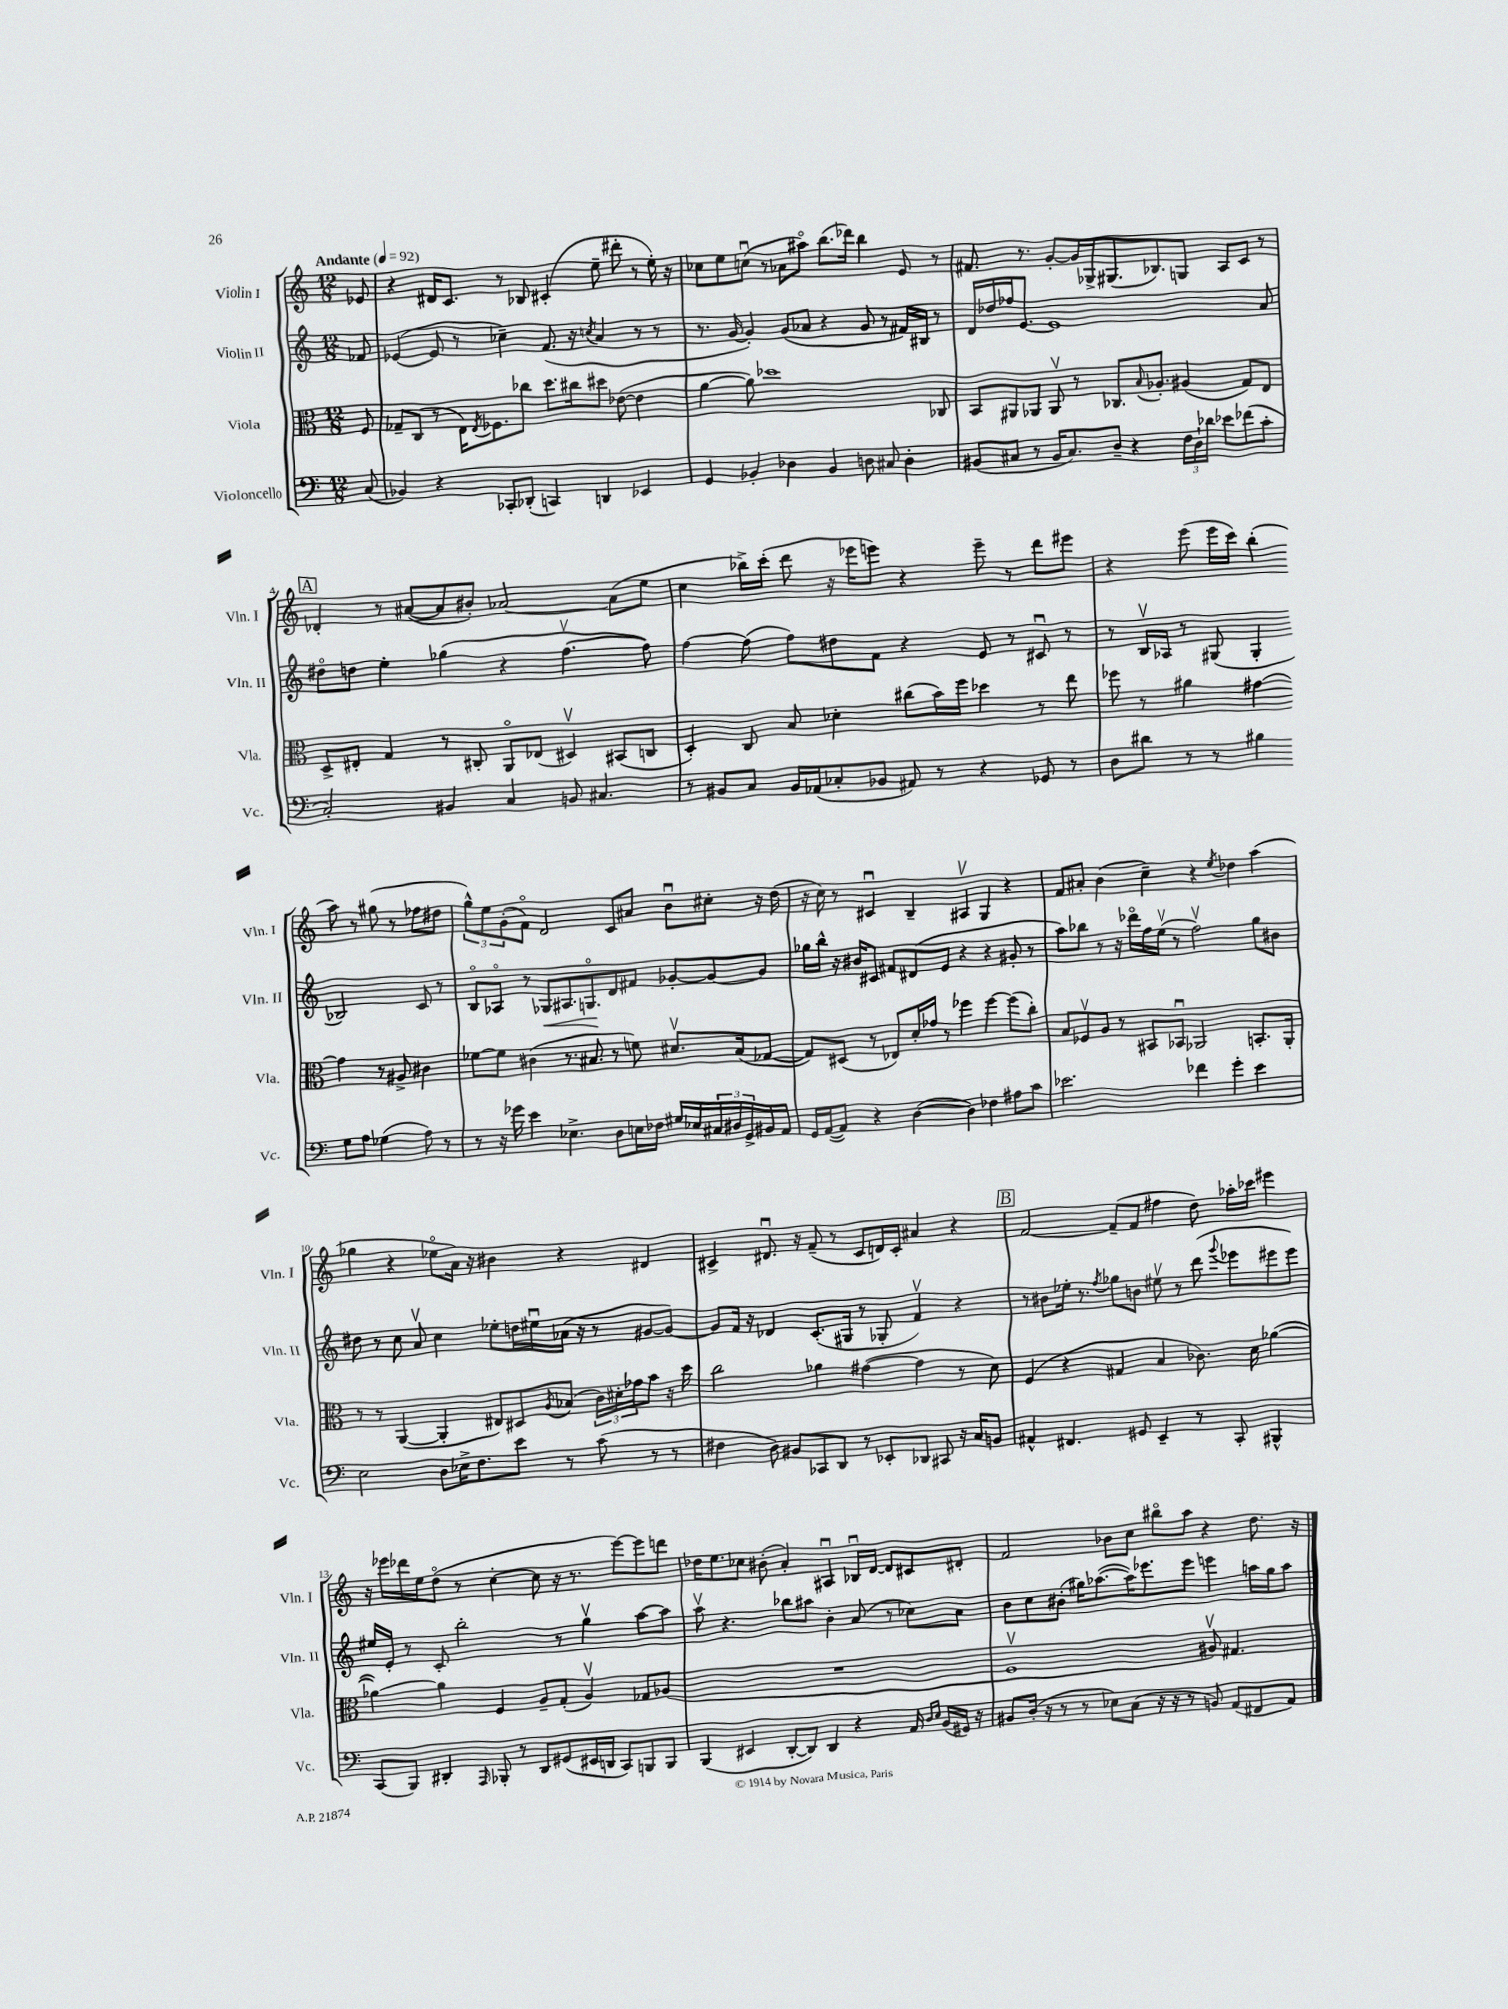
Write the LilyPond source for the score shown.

<<
\new StaffGroup <<
\new Staff = "s0" \with { instrumentName = "Violin I" shortInstrumentName = "Vln. I" } {
    \clef treble \key c \major \numericTimeSignature \time 12/8 \partial 8 \tempo "Andante" 4 = 92
    ees'8 |
    r4 dis'16 c'8. r8 bes8 cis'4-.( e''8-- dis'''8-. r8 e''16-.) r16 |
    ces''8 e''8 c''8\downbow( r8 aes'8 ais''8\flageolet) b''8.( des'''16) b''4 e'8 r8 |
    fis'8. r8. g'8~-. g'16 ges16-> gis8.( bes8.) g8 a8 c'8 r8 |
    \mark \markup { \box "A" } des'4-. r8 ais'8~( ais'8 bis'8-.) aes'2~ aes'8( e''8 |
    c''4 bes''16->) c'''16-.( d'''8 r16 ees'''16 e'''8) r4 e'''8-- r8 d'''8 eis'''8 |
    r4 e'''8( e'''16 c'''16) b''4-.( a''8) r8 gis''8( r8 fes''8 dis''8 |
    \tuplet 3/2 { g''8-^) e''8 g'8-.( } f'8\flageolet) d'2 c'8 ais'8 b'8\downbow cis''8-. r16 d''16( |
    r16 c''16) r8 cis'4\downbow b4-- ais4\upbow g4 r4 |
    f'8 ais'8-. b'4( c''4--) r4 \acciaccatura { e''8 } des''4 a''4( |
    ges''4 r4 ees''8\flageolet a'16) r16 bis'4 r4 dis'4 |
    cis'4-> dis'8.\downbow r16 f'8--( r8 cis'8 d'16) cis'16-. ais'4 r4 |
    \mark \markup { \box "B" } f'2~ f'8--( f'8 fis''4 d''8) aes''16-. ces'''16 eis'''4 |
    r16 ees'''16 des'''16 e''16 d''8\flageolet( r8 c''4~-. c''8 r16 r8. ees'''8~) ees'''8 d'''8 |
    des''16 e''8. ces''8 bis'8-.( a'4-.) ais4\downbow bes16\downbow d'16~ d'8 cis'8 dis'8-. |
    f'2 bes'8 c''8 bis''8\flageolet a''8 r4 d''8. r16 \bar "|." |
}
\new Staff = "s1" \with { instrumentName = "Violin II" shortInstrumentName = "Vln. II" } {
    \clef treble \key c \major \numericTimeSignature \time 12/8 \partial 8
    fes'8 |
    ees'4~( ees'8 r8 ces''4--) f'8.( r16 \acciaccatura { c''8 } a'4 r8 r8 |
    r8. g'16~ g'4-.) g'8( aes'8 r4 g'8 r8 fis'16) bis16 r8 |
    d'16 des''16 fes''16 e'8.~ e'1 a'8 |
    \mark \markup { \box "A" } dis''8\flageolet d''8 e''4-. ges''4( r4 f''4.~\upbow f''8) |
    f''4~ f''8( f''8) dis''8 f'8 r4 e'8 r8 cis'8\downbow r8 |
    r8 b16\upbow aes16 r8 gis8( gis4-. bes2) c'8 r8 |
    b8\flageolet aes8\flageolet r8 ges8\< ais8. g8.\flageolet\! d'8 fis'8 ges'8~-. ges'8~ ges'8 |
    ges''16 b''16-^ r16 bis'16 cis'8 fis'8 dis'8( e'8 r4 r4 gis'8-. r8 |
    a''8) bes''8 r8 r16 des'''16\flageolet f''16 e''16\upbow( r8 f''2\upbow) g''8 bis'8 |
    dis''8 r8 c''8 a'8\upbow c''4 ees''8-. d''16 eis''16\downbow aes'16( r16 r8 gis'8~ gis'8~) |
    gis'8 f'16 r16 des'4 c'8.-.( gis16 r8 ges8-. f'4\upbow) r4 |
    \mark \markup { \box "B" } r8 bis'8 ees''16-. r8. \acciaccatura { f''8 } ges''8 b'8 eis''8\upbow r8 d'''8( \appoggiatura { g'''8 } ees'''8 eis'''8 eis'''8) |
    eis''16 e'16-. r8 c'8-. b''2-. r8 g''4\upbow a''8~ a''8 |
    a''8\upbow r4. bes''8 ais''8 b'4-. a'8( r8 ces''8) a'8 |
    b'8 c''8 bis'8-.( gis''16) aes''8.~( aes''16) ees'''8. ees'''8 e'''4 a''16 gis''16 a''8 \bar "|." |
}
\new Staff = "s2" \with { instrumentName = "Viola" shortInstrumentName = "Vla." } {
    \clef alto \key c \major \numericTimeSignature \time 12/8 \partial 8
    f8 |
    ges8-- c8( r8 e16) \acciaccatura { e8 } fes8. ces''8 d''8. cis''16 dis''8 ees'8~( ees'4 |
    a'4~ a'8) des''1 ces8 |
    b,8 ais,8 aes,8 aes,8\upbow r8 ces8. \appoggiatura { b8 } aes8.-. ais4( g8) e8 |
    \mark \markup { \box "A" } d8-> eis8-. g4 r8 cis8-. a,8\flageolet ees8( dis4\upbow) bis,8( c8 |
    d4-.) c8 b8 des'4-. cis''8( b'16) f''16 des''4 r8 e''8 |
    fes''8 r8 ais'4 gis'4~ gis'4 r8 ais8-> cis'4 |
    fes'8~ fes'8 cis'4( r8. bis8. r8 f'8) dis'8.\upbow bis16( ges8~ |
    ges8) dis8( r8 ees8) d'16-. ges'16 r8 fes''4 fes''4~ fes''8( c''8-.) |
    b8 fes8\upbow a8 r8 bis,8 bes,8\downbow aes,2 b,8.-. aes,16-. |
    r8 r8 a,4~( a,4-. eis8) dis8 \acciaccatura { a8 } bes8( \tuplet 3/2 { c'16) dis'16-. ges'16 } b'8 r16 d''16 |
    c''2 aes'4 gis'4~( gis'4 r8 d'8) |
    \mark \markup { \box "B" } f4( r4 gis4 b4 ces'8.) d'16 aes'4~( |
    aes'4~) aes'4 f4 a8-- g8-.( a4\upbow) ges8 aes8( |
    R1. |
    f1\upbow ais8\upbow) gis4. \bar "|." |
}
\new Staff = "s3" \with { instrumentName = "Violoncello" shortInstrumentName = "Vc." } {
    \clef bass \key c \major \numericTimeSignature \time 12/8 \partial 8
    c8( |
    bes,4) r4 ces,8-. des,8-.( c,4) d,4 ees,4 |
    g,4 bes,4-. des4 bes,4 d8 cis8 d4-. |
    bis,8( cis8 r8 bis,16 cis8.) d8-- r4 \tuplet 3/2 { f16 d16-! des'16 } ees'8 fes'8( c'8-. |
    \mark \markup { \box "A" } c2-.) bis,4 c4 b,8 cis4. |
    r8 bis,8 c8 bis,16 aes,16( ces8-. bes,8 ais,8) r8 r4 ges,8 r8 |
    d8 dis'8 r8 r8 bis4 g8 a8 ges4( a8) r8 |
    r8 r16 ges'16 e'4 ees4.-> d8 e16 fes16 gis16 ees16 \tuplet 3/2 { cis16 dis16 g,16-> } bis,16 a,16 |
    g,16 a,16~( a,8) r4 d4~( d4) fes4 ais8 c'8 |
    ees'2. fes'4 g'4-. ees'4 |
    e2 d8 ees16-> f8. e'8 r8 c'8( r8 r8 |
    fis4 d8) bis,8 ces,8 d,8 r8 ees,8-. des,8 cis,8 r16 c16 b,8 |
    \mark \markup { \box "B" } ais,4-^ fis,4. gis,8 e,4-- r8 c,8-. bis,,4-^ |
    c,8( b,,8) dis,4-. \grace { a,,16 } bes,,8-. r8 dis,8 gis,8( eis,16 d,16 c,8) b,,8 b,,8 |
    b,,4( eis,4 d,8~-. d,8) d,4 r4 a,16 \grace { d16 e16 } b,16( gis,16) r16 |
    bis,8 d16-.( r16 r8 r8 ees8) c8( r16 r16 r8 b,8) a,8( fis,8 a,8) \bar "|." |
}
>>
>>
